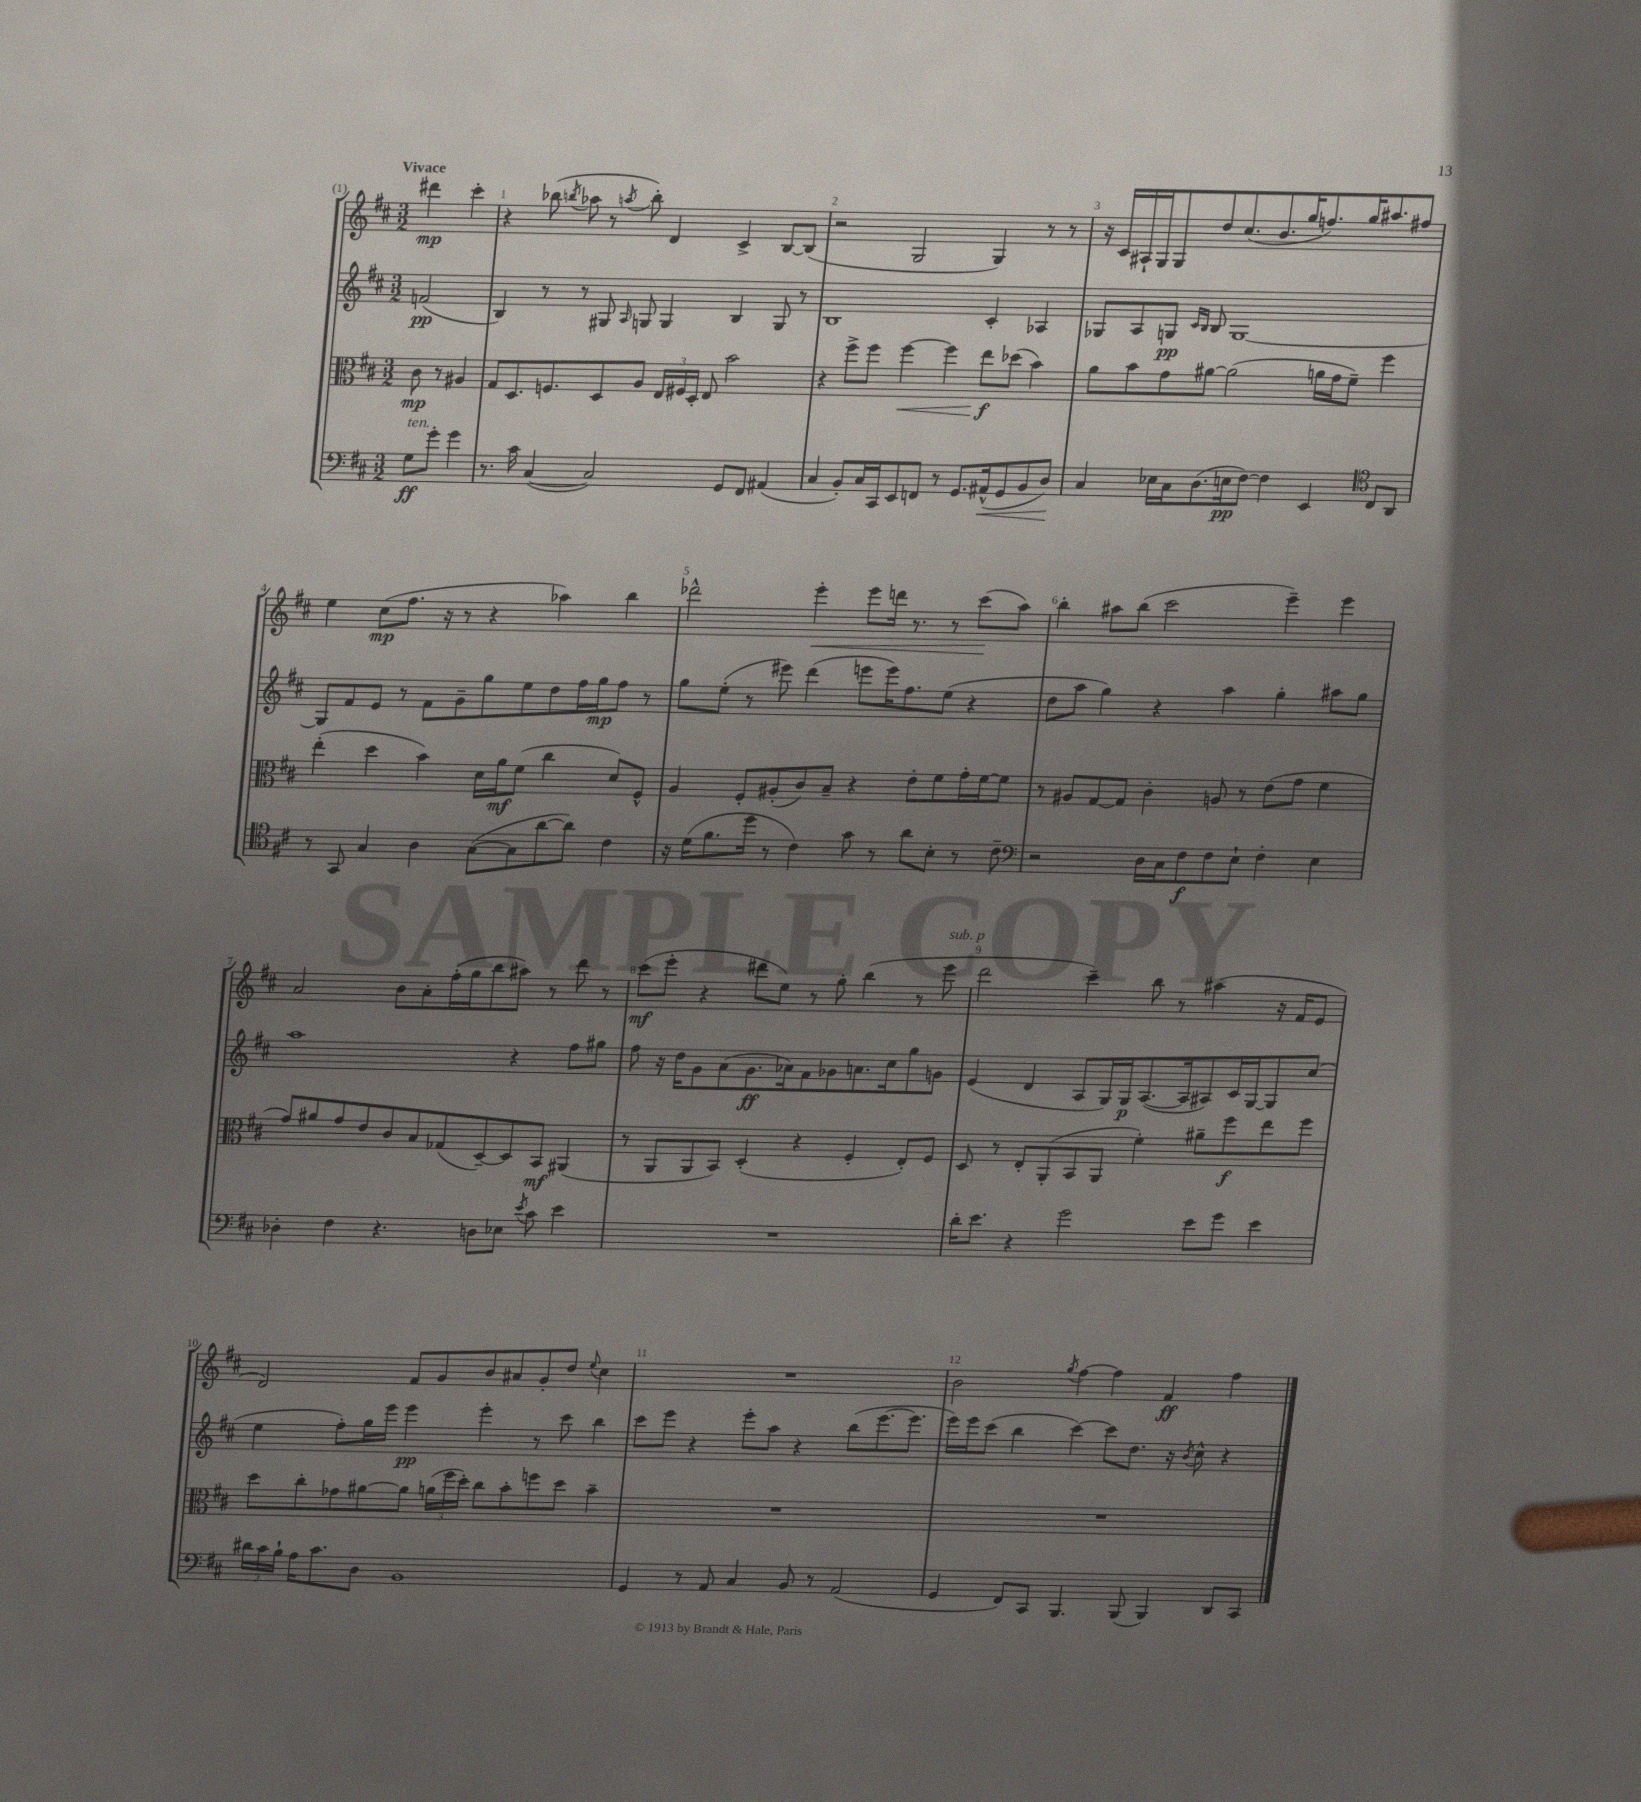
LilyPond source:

<<
\new StaffGroup <<
\new Staff = "s0" {
    \clef treble \key d \major \numericTimeSignature \time 3/2 \partial 2 \tempo "Vivace"
    \autoBeamOff dis'''4\mp cis'''4-. |
    r4 bes''8( \acciaccatura { b''8 } aes''8 r8 \acciaccatura { a''8 } b''8-.) d'4 cis'4-> b8[~ b8]( |
    r2 g2 g4) r8 r8 |
    r16 cis'16[ ais16-! g16 g8 d''8 cis''8.( b'8. g''16 f''8.) g''16 ais''8. fis''8] |
    e''4 cis''8[\mp( fis''8.] r16 r8 r4 aes''4) b''4 |
    des'''2-^ e'''4-.\< e'''8[ d'''16] r8. r8 cis'''8[\!( a''8]) |
    b''4-. ais''8[ b''8]( cis'''2 e'''4--) e'''4 |
    a'2 b'8[ a'8-. fis''16-.( g''16 b''8 ais''8]) r8 d'''8 r8 |
    cis'''8[\mf( e'''8]-. r4 dis'''8[ e''8]) r8 g''8-. b''4( r8 e'''8^\markup { \italic "sub. p" } |
    d'''2 cis'''4--) b''8 r8 ais''4( r16 fis'16[ e'8] |
    d'2) fis'8[ g'8 b'8 ais'8 g'8-. d''8] \appoggiatura { e''8 } cis''4 |
    R1. |
    b'2 \acciaccatura { g''8 } fis''4~ fis''4 fis'4\ff fis''4 \bar "|." |
}
\new Staff = "s1" {
    \clef treble \key d \major \numericTimeSignature \time 3/2 \partial 2
    \autoBeamOff f'2\pp( |
    b4) r8 r8 gis8 \grace { a16 } g8 g4 b4 g8 r8 |
    b1 cis'4-. aes4 |
    ges8[ a8 g8]\pp \grace { cis'16[ b16] } b8 g1~ |
    g8[ fis'8 e'8] r8 fis'8[ g'8-- g''8 e''8 d''8 fis''16 g''16\mp fis''8] r8 |
    g''8[ e''8]-.( r8 eis'''8) d'''4( e'''8[ e'''16) fis''8. e''8]( r4 |
    d''8[ a''8] g''4) r4 a''4 g''4-. ais''8[ g''8] |
    a''1 r4 fis''8[ gis''8] |
    fis''8 r16 d''16[ g'8 a'8( g'8.\ff aes'16) fis'8 ges'8 a'8. cis''16 g''8 g'8] |
    e'4( d'4 a8[ g16) g16\p a8.~( a16 ais8) cis'16 g16~ g8 cis''8]( |
    e''4 fis''8[-.) g''16 e'''16] e'''4\pp e'''4-. r8 cis'''8 b''4 |
    cis'''8[ e'''8] r4 e'''8[-. a''8] r4 b''8[( e'''8.~ e'''8.] |
    e'''16[) e'''16 cis'''8]( b''4 cis'''4~) cis'''8[ d''8.] r16 \acciaccatura { b'8 } cis''8-^ r4 \bar "|." |
}
\new Staff = "s2" {
    \clef alto \key d \major \numericTimeSignature \time 3/2 \partial 2
    \autoBeamOff cis'8\mp r8 ais4 |
    g8[ d8. f8. d8 a8] \tuplet 3/2 { e16[ fis16 d16]-. } e8 b'2 |
    r4 fis''8[-> fis''8] fis''4~\< fis''4 e''8[\f\! des''8]( b'4) |
    a'8[ b'8 g'8 ais'8]~ ais'2( a'16[ g'16 fis'8]--) fis''4 |
    e''4-.( d''4 b'4) d'16[ a'16\mf fis'8]( cis''4 d'8[) fis8]-^ |
    a4 fis8[-. ais8-.( cis'8) b8]-- r4 e'8[-. fis'8 g'16-. fis'16~ fis'8] |
    r8 ais8[ g8~ g8] cis'4-. a8 r8 e'8[( g'8] fis'4 |
    g'8[) ais'8 g'8 e'8 cis'8 b8 ges8( d8~--) d8 b,8]\mf ais,4( |
    r8 a,8[ a,8 b,8]) d4-.( r4 fis4-. e8[-.) fis8] |
    d8 r8 e8[-. a,8-.( b,8 a,8] fis'4-.) ais'8[-- fis''8\f e''8 fis''8] |
    d''8[ cis''8-. ges'8 ais'8~ ais'8] \tuplet 3/2 { a'16[( fis''16 d''16]-.) } cis''8[ b'8-. f''8 d''8] b'4-- |
    R1. |
    R1. \bar "|." |
}
\new Staff = "s3" {
    \clef bass \key d \major \numericTimeSignature \time 3/2 \partial 2
    \autoBeamOff g8[\ff^\markup { \italic "ten." } g'8]-. g'4 |
    r8. cis'16 cis4~( cis2) g,8[ fis,8] ais,4( |
    cis4 b,8[-.) cis16 cis,16 e,8 f,8] r8 g,8.[ ais,16-^\<( g,8 b,8 d8]\!) |
    cis4 ees16[ cis16 d8.( e16\pp fis8]~) fis4 e,4 \clef tenor cis8[ a,8] |
    r8 g,8 g4 a4 g8[~( g8 a'8~ a'8]) cis'4 |
    r16 d'16[( fis'8. d''16] r8 cis'4) g'8 r8 a'8[ b8]-. r8 cis'8-- |
    \clef bass r2 d16[ cis16 fis8\f fis8 e8]-! fis4-. e4 |
    des4-. fis4 r4. d8[ ees8] \acciaccatura { e'8 } cis'8 e'4 |
    R1. |
    d'16[-. e'8.] r4 g'2 e'8[ g'8] e'4 |
    \tuplet 3/2 { dis'16[ cis'16 b16]-! } a16[ cis'8. d8] b,1 |
    g,4 r8 a,8 cis4 b,8 r8 a,2( |
    g,4 fis,8[) cis,8] b,,4. b,,8( b,,4) d,8[ cis,8] \bar "|." |
}
>>
>>
\layout { \context { \Score \override BarNumber.break-visibility = ##(#f #t #t) barNumberVisibility = #all-bar-numbers-visible } }
